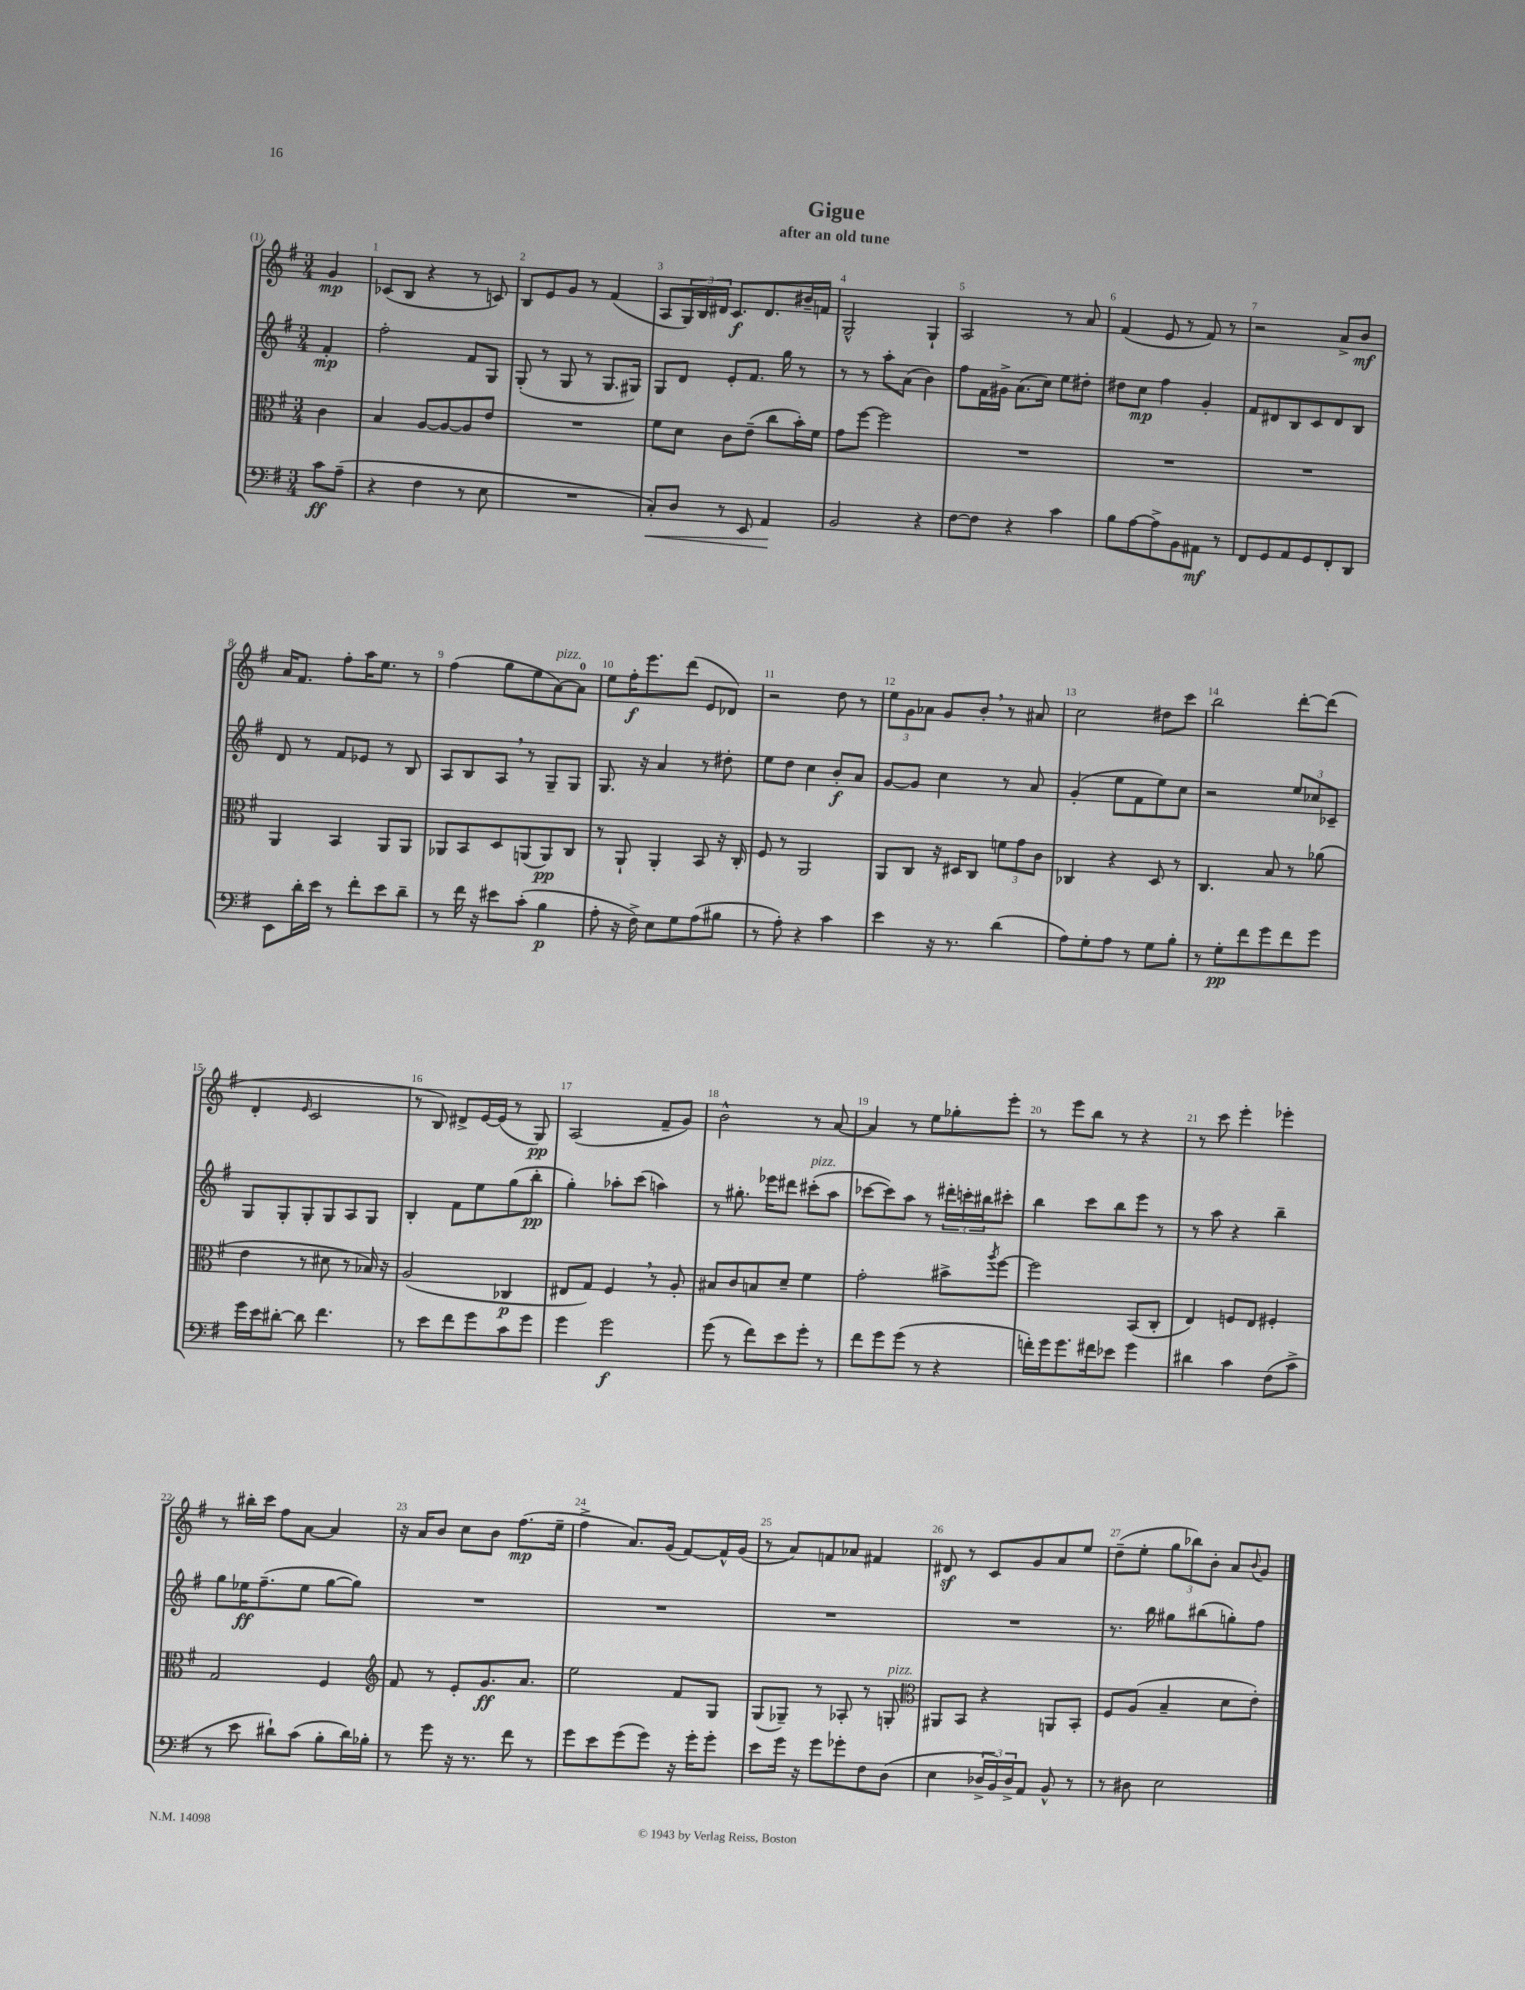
\header { title = "Gigue" subtitle = "after an old tune" }
<<
\new StaffGroup <<
\new Staff = "s0" {
    \clef treble \key g \major \numericTimeSignature \time 3/4 \partial 4
    g'4\mp |
    ces'8( b8 r4 r8 c'8) |
    b8 e'8 g'8 r8 fis'4( |
    a8 \tuplet 3/2 { g16) b16 dis'16 } c'8.\f dis'8. bis'16-- f'16 |
    g2-^ g4-! |
    a2 r8 a'8 |
    fis'4( e'8 r8 fis'8) r8 |
    r2 a'8-> b'8\mf |
    a'16 fis'8. fis''8-. a''16 e''8. r8 |
    fis''4( g''8 e''8 a'8~^\markup { \italic "pizz." }) a'8-0 |
    e''8 fis''16-.\f e'''8. d'''8( e'8 des'8) |
    r2 d''8 r8 |
    \tuplet 3/2 { e''8 g'8 aes'8 } g'8 b'8-. \breathe r8 ais'8 |
    c''2 dis''8 c'''8 |
    b''2 d'''8~-. d'''8( |
    d'4-. \grace { e'16 } c'2 |
    r8 b8) dis'8-> e'16~ e'16( r8 g8\pp) |
    a2( fis'8-- g'8) |
    b'2-^ r8 a'8~ |
    a'4 r8 e''8 ges''8-. e'''8-. |
    r8 e'''8 b''8 r8 r4 |
    r8 c'''8 e'''4-. ees'''4-. |
    r8 bis''16-. c'''16 fis''8 a'8~ a'4 |
    r16 a'16 b'8 c''8 b'8 fis''8.\mp( e''16-- |
    fis''4-> a'8.) g'16( fis'8~) fis'16-^ g'16( |
    r8 a'8) f'8 aes'8 fis'4 |
    dis'8\sf r8 c'8 g'8 a'8 e''8 |
    d''8--( e''8-. \tuplet 3/2 { g''8 bes''8) b'8-. } a'8 \appoggiatura { b'8 } g'8 \bar "|." |
}
\new Staff = "s1" {
    \clef treble \key g \major \numericTimeSignature \time 3/4 \partial 4
    fis'4-.\mp |
    fis''2-. fis'8 g8 |
    g8-.( r8 g8 r8 g8. gis16) |
    g8 d'8 e'8-. fis'8. g''16 r8 |
    r8 r8 a''8-. a'8( b'4) |
    fis''8 fis'16 gis'16-> a'8.( c''16) e''8 dis''8-. |
    dis''8 c''8\mp fis''4 g'4-. |
    fis'8 dis'8 b8 c'8 dis'8 b8 |
    d'8 r8 fis'8 ees'8 r8 b8 |
    a8 b8 a8 \breathe r8 g8-- g8 |
    g8. r16 a'4 r8 dis''8-. |
    e''8 d''8 c''4 b'8-.\f a'8 |
    g'8~ g'8 c''4 r8 a'8 |
    g'4-.( e''8 fis'8 e''8) c''8 |
    r2 \tuplet 3/2 { e''8 ces''8 ces'8-- } |
    g8 g8-. g8-. g8 a8 g8 |
    b4-. fis'8 e''8 g''8( b''8-.\pp |
    g''4-.) aes''8-. c'''8( a''4) |
    r8 gis''8.-. ees'''16 dis'''8 cis'''8-.^\markup { \italic "pizz." }( a''8 |
    ces'''8~ ces'''8) a''8 r8 \tuplet 3/2 { dis'''16-. c'''16-. bis''16 } cis'''8-. |
    b''4 c'''8 b''8 e'''8 r8 |
    r8 a''8 r4 b''4-- |
    g''8 ees''16\ff fis''8.--( ees''8 g''8~ g''8) |
    R2. |
    R2. |
    R2. |
    R2. |
    r8. b''16 gis''8 bis''8( g''8-.) fis''8 \bar "|." |
}
\new Staff = "s2" {
    \clef alto \key g \major \numericTimeSignature \time 3/4 \partial 4
    c'4 |
    b4 a8~ a8~ a8 e'8 |
    R2. |
    fis'8 d'8 c'8 e'8--( c''8 b'16-.) fis'16 |
    g'8 fis''8~ fis''2 |
    R2. |
    R2. |
    R2. |
    a,4 b,4 a,8 a,8 |
    aes,8 b,8 d8 a,8( a,8\pp) c8 |
    r8 a,8-! a,4-. b,8 r16 c16-. |
    fis8 r8 a,2 |
    a,8 c8 r16 dis16 c8 \tuplet 3/2 { f'8 g'8 c'8 } |
    ces4 r4 d8 r8 |
    c4. b8 r8 aes'8( |
    e'4 r8 dis'8 r8 bes16) r16 |
    a2( ces4\p |
    eis8 g8) fis4 \breathe r8 a8-. |
    bis8 c'8 b8 d'8-- fis'4 |
    g'2-. bis'8-> \acciaccatura { a''8 } fis''8~ |
    fis''2 b,8( c8-. |
    e4) f8 e8 fis4-. |
    g2 fis4 |
    \clef treble fis'8 r8 e'8-. g'8.\ff a'8. |
    e''2 fis'8 g8 |
    g8( ges8--) r8 aes8-. r8 g8-.^\markup { \italic "pizz." } |
    \clef alto ais,8 b,8 r4 a,8 b,8-. |
    fis8 a8( b4-- d'8 e'8-.) \bar "|." |
}
\new Staff = "s3" {
    \clef bass \key g \major \numericTimeSignature \time 3/4 \partial 4
    c'8\ff a8--( |
    r4 fis4 r8 e8 |
    R2. |
    c8-.\<) d8 r8 e,8 a,4\! |
    b,2 r4 |
    fis8~ fis8 r4 c'4 |
    b8 a8~ a8-> b,8 ais,8\mf r8 |
    fis,8 g,8 a,8 g,8 fis,8-. d,8 |
    e,8 d'16-. e'16 r8 fis'8-. e'8 d'8-- |
    r8 fis'16 r16 eis'8 c'8-.( b4\p |
    a8-. r16 fis16->) e8 g8 a8( bis8 |
    r8 a8-.) r4 c'4 |
    e'4 r16 r8. d'4( |
    a8) g8-. a8 r8 g8 b8-. |
    r8 g8-.\pp fis'8 g'8 fis'8 g'8 |
    g'16 e'16 dis'8~-. dis'8 fis'4. |
    r8 e'8 fis'8 g'8 c'8 g'8 |
    g'4 g'2\f |
    g'8( r8 fis'8) e'8 g'8-. r8 |
    fis'8 g'8 g'8( r8 r4 |
    f'16-.) g'16 g'8. fis'16 ees'8 g'4 |
    dis'4 c'4 fis8( c'8-> |
    r8 e'8 dis'8-!) c'8( b8-. dis'16) bes16-. |
    r8 g'8 r16 r8. fis'8 r8 |
    g'8 e'8 g'8( g'8) r16 g'16-. g'8-. |
    e'8 g'16 r16 g'8 ges'8-. fis8 d8( |
    e4 \tuplet 3/2 { des16-> b,16) des16-> } a,8 b,8-^ r8 |
    r8 dis8 e2 \bar "|." |
}
>>
>>
\layout { \context { \Score \override BarNumber.break-visibility = ##(#f #t #t) barNumberVisibility = #all-bar-numbers-visible } }
